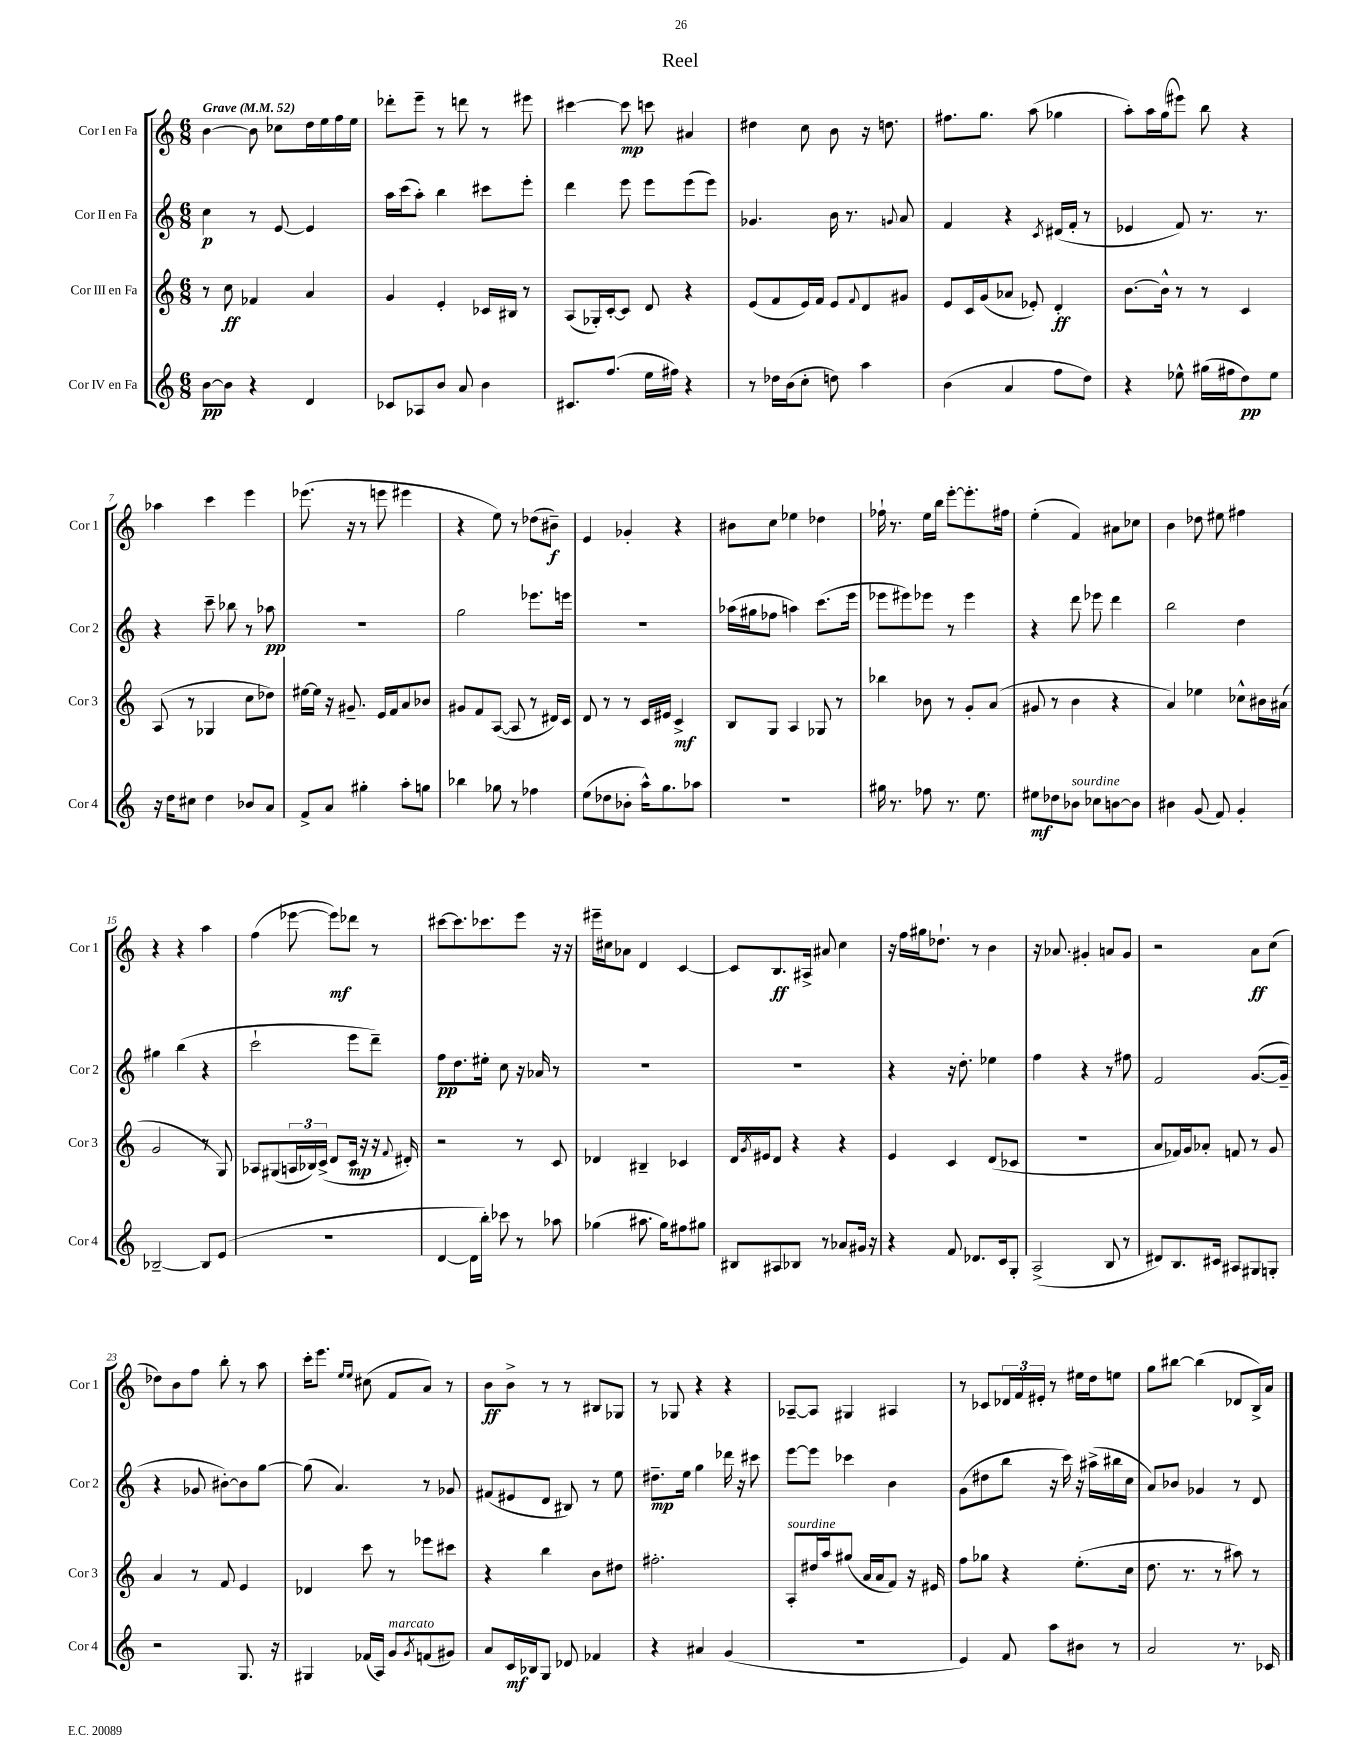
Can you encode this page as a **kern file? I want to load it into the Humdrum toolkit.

**kern	**dynam	**kern	**dynam	**kern	**dynam	**kern	**dynam
*part4	*part4	*part3	*part3	*part2	*part2	*part1	*part1
*staff4	*staff4	*staff3	*staff3	*staff2	*staff2	*staff1	*staff1
*I"Cor IV en Fa	*	*I"Cor III en Fa	*	*I"Cor II en Fa	*	*I"Cor I en Fa	*
*I'Cor 4	*	*I'Cor 3	*	*I'Cor 2	*	*I'Cor 1	*
*clefG2	*	*clefG2	*	*clefG2	*	*clefG2	*
*k[]	*	*k[]	*	*k[]	*	*k[]	*
*M6/8	*	*M6/8	*	*M6/8	*	*M6/8	*
*MM52	*	*MM52	*	*MM52	*	*MM52	*
=1	=1	=1	=1	=1	=1	=1	=1
!	!	!	!	!	!	!LO:TX:a:B:t=Grave	!
[8b\L	pp	8r	.	4cc\	p	[4b\	.
8b\J]	.	8cc\	ff	.	.	.	.
4r	.	4f-X/	.	8r	.	8b\]	.
.	.	.	.	[8e/	.	8cc-X\L	.
4d/	.	4a/	.	4e/]	.	16dd\L	.
.	.	.	.	.	.	16ee\	.
.	.	.	.	.	.	16ff\	.
.	.	.	.	.	.	16ee\JJ	.
=2	=2	=2	=2	=2	=2	=2	=2
8c-X/L	.	4g/	.	16aa\LL	.	8ddd-X'\L	.
.	.	.	.	(16ccc\J	.	.	.
8A-X/	.	.	.	8aa'\J)	.	8eee~\J	.
8b/J	.	4e'/	.	4bb\	.	8r	.
8a/	.	.	.	.	.	8dddn\	.
4b\	.	16c-X/LL	.	8ccc#X\L	.	8r	.
.	.	16B#X/JJ	.	.	.	.	.
.	.	8r	.	8eee'\J	.	8eee#X\	.
=3	=3	=3	=3	=3	=3	=3	=3
8.c#X/L	.	(8A/L	.	4ddd\	.	[4ccc#X\	.
.	.	16G-X'/L)	.	.	.	.	.
(8.ff/J	.	[16c'/J	.	.	.	.	.
.	.	8c/J]	.	8eee\	.	8ccc#\]	mp
16ee\LL	.	8d/	.	8eee\L	.	8cccn\	.
16ff#X\JJ)	.	.	.	.	.	.	.
4r	.	4r	.	(8eee\	.	4a#X/	.
.	.	.	.	8eee\J)	.	.	.
=4	=4	=4	=4	=4	=4	=4	=4
8r	.	(8e/L	.	4.g-X/	.	4dd#X\	.
16dd-X\LL	.	8f/	.	.	.	.	.
(16b\J	.	.	.	.	.	.	.
8cc'\J	.	16e/L)	.	.	.	8cc\	.
.	.	16f/JJ	.	.	.	.	.
8ddn\)	.	8e/L	.	16b\	.	8b\	.
.	.	.	.	8.r	.	.	.
.	.	8qqf/	.	.	.	.	.
4aa\	.	8d/	.	.	.	16r	.
.	.	.	.	.	.	8.ddn\	.
.	.	.	.	8qqgn/	.	.	.
.	.	8g#X/J	.	8a/	.	.	.
=5	=5	=5	=5	=5	=5	=5	=5
(4b\	.	8e/L	.	4f/	.	8.ff#X\L	.
.	.	16c/L	.	.	.	.	.
.	.	(16g/J	.	.	.	8.gg\J	.
4a/	.	8a-X/J	.	4r	.	.	.
.	.	8e-X'/)	.	.	.	(8aa\	.
.	.	.	.	8qc/	.	.	.
8ff\L	.	4d'/	ff	(16d#X/LL	.	4gg-X\	.
.	.	.	.	16f'/JJ	.	.	.
8dd\J)	.	.	.	8r	.	.	.
=6	=6	=6	=6	=6	=6	=6	=6
4r	.	[8.b\L	.	4e-X/	.	8aa'\L)	.
.	.	.	.	.	.	16aa\L	.
.	.	16b^^\Jk]	.	.	.	(16gg\J	.
8ee-X^^\	.	8r	.	8f/)	.	8eee#X\J)	.
(16gg#X\LL	.	8r	.	8.r	.	8bb\	.
16ff#X\J	.	.	.	.	.	.	.
8dd\)	pp	4c/	.	.	.	4r	.
.	.	.	.	8.r	.	.	.
8ee-\J	.	.	.	.	.	.	.
!!LO:LB:g=z
=7	=7	=7	=7	=7	=7	=7	=7
16r	.	(8A/	.	4r	.	4aa-X\	.
16dd\KL	.	.	.	.	.	.	.
8cc#X\J	.	8r	.	.	.	.	.
4dd\	.	4G-X/	.	8ccc~\	.	4ccc\	.
.	.	.	.	8bb-X\	.	.	.
8b-X/L	.	8cc\L	.	8r	.	4eee\	.
8a/J	.	8dd-X\J)	.	8aa-X\	pp	.	.
=8	=8	=8	=8	=8	=8	=8	=8
8f^/L	.	[16ee#X\LL	.	2.r	.	(8.eee-X\	.
.	.	16ee#\JJ]	.	.	.	.	.
8a/J	.	16r	.	.	.	.	.
.	.	8.g#X~/	.	.	.	16r	.
4gg#X'\	.	.	.	.	.	8r	.
.	.	16e/LL	.	.	.	8eeen\	.
.	.	16f/J	.	.	.	.	.
8aa'\L	.	8a/	.	.	.	4eee#X\	.
8ggn\J	.	8b-X/J	.	.	.	.	.
=9	=9	=9	=9	=9	=9	=9	=9
4bb-X\	.	8g#X/L	.	2gg\	.	4r	.
.	.	8f/	.	.	.	.	.
8gg-X\	.	([8A/J	.	.	.	8ee\)	.
8r	.	8A/]	.	.	.	8r	.
4ff-X\	.	8r	.	8.eee-X\L	.	(8dd-X\L	.
.	.	16d#X/LL)	.	.	.	8b#X~\J)	f
.	.	16c/JJ	.	16eeen\Jk	.	.	.
=10	=10	=10	=10	=10	=10	=10	=10
(8ee\L	.	8d/	.	2.r	.	4e/	.
8dd-X\	.	8r	.	.	.	.	.
8b-X'\J	.	8r	.	.	.	4g-X'/	.
16aa^^\KL)	.	16c/LL	.	.	.	.	.
8.gg\	.	16e#X/JJ	.	.	.	.	.
.	.	4c^/	mf	.	.	4r	.
8aa-X\J	.	.	.	.	.	.	.
=11	=11	=11	=11	=11	=11	=11	=11
2.r	.	8B/L	.	(16aa-X\LL	.	8b#X\L	.
.	.	.	.	16gg#X\J	.	.	.
.	.	8G/J	.	8ff-X\J	.	8cc\J	.
.	.	4A/	.	4aan\)	.	4ee-X\	.
.	.	8G-X/	.	(8.ccc\L	.	4dd-X\	.
.	.	8r	.	.	.	.	.
.	.	.	.	16eee\Jk	.	.	.
=12	=12	=12	=12	=12	=12	=12	=12
16gg#X\	.	4bb-X\	.	8eee-X\L	.	16ff-X`\	.
8.r	.	.	.	.	.	8.r	.
.	.	.	.	8eee#X\)	.	.	.
8ff-X\	.	8b-X\	.	8eee-X\J	.	16ee\LL	.
.	.	.	.	.	.	16bb\JJ	.
8.r	.	8r	.	8r	.	[8eee'\L	.
.	.	8g'/L	.	4eee-\	.	8.eee'\]	.
8.ee\	.	.	.	.	.	.	.
.	.	(8a/J	.	.	.	.	.
.	.	.	.	.	.	16ff#X\Jk	.
=13	=13	=13	=13	=13	=13	=13	=13
8ee#X\L	mf	8g#X/	.	4r	.	(4ee'\	.
8dd-X\	.	8r	.	.	.	.	.
!LO:TX:a:i:t=sourdine	!	!	!	!	!	!	!
8b-X\J	.	4b\	.	8ddd\	.	4f/)	.
8cc-X\L	.	.	.	8eee-X\	.	.	.
[8bn\	.	4r	.	4ddd\	.	8a#X\L	.
8b\J]	.	.	.	.	.	8cc-X\J	.
=14	=14	=14	=14	=14	=14	=14	=14
4b#X\	.	4a/)	.	2bb\	.	4b\	.
(8g/	.	4ee-X\	.	.	.	8dd-X\	.
8f/)	.	.	.	.	.	8ee#X\	.
4g'/	.	8cc-X^^\L	.	4dd\	.	4ff#X\	.
.	.	16b#X\L	.	.	.	.	.
.	.	(16a#X\JJ	.	.	.	.	.
!!LO:LB:g=z
=15	=15	=15	=15	=15	=15	=15	=15
[2B-X~/	.	2g/	.	4gg#X\	.	4r	.
.	.	.	.	(4bb\	.	4r	.
8B-/L]	.	8r	.	4r	.	4aa\	.
(8e/J	.	8G/)	.	.	.	.	.
=16	=16	=16	=16	=16	=16	=16	=16
2.r	.	8A-X/L	.	2ccc`\	.	(4ff\	.
.	.	(8G#X/	.	.	.	.	.
.	.	24An/L	.	.	.	[8eee-X\	.
.	.	24B-X/)	.	.	.	.	.
.	.	(24c^/JJ	.	.	.	.	.
.	.	8d/L	.	.	.	8eee-\L])	mf
.	.	16c/Jk	mp	8eee\L	.	8ddd-X\J	.
.	.	16r	.	.	.	.	.
.	.	16r	.	8ddd~\J)	.	8r	.
.	.	8qqf/	.	.	.	.	.
.	.	16d#X'/)	.	.	.	.	.
=17	=17	=17	=17	=17	=17	=17	=17
[4d/	.	2r	.	8ff\L	pp	[8ccc#X\L	.
.	.	.	.	8.dd\	.	8.ccc#\]	.
16d\LL]	.	.	.	.	.	.	.
16bb'\JJ)	.	.	.	16ee#X'\Jk	.	8.ccc-X\	.
8ccc-X\	.	.	.	8cc\	.	.	.
8r	.	8r	.	16r	.	8eee\J	.
.	.	.	.	16a-X/	.	.	.
8aa-X\	.	8c/	.	8r	.	16r	.
.	.	.	.	.	.	16r	.
=18	=18	=18	=18	=18	=18	=18	=18
(4gg-X\	.	4d-X/	.	2.r	.	16eee#X~\LL	.
.	.	.	.	.	.	16cc#X\J	.
.	.	.	.	.	.	8a-X\J	.
8.aa#X\	.	4B#X~/	.	.	.	4d/	.
16gg-\KL)	.	.	.	.	.	.	.
8ff#X\	.	4c-X/	.	.	.	[4c/	.
8gg#X\J	.	.	.	.	.	.	.
=19	=19	=19	=19	=19	=19	=19	=19
8B#X/L	.	16d/LL	.	2.r	.	8c/L]	.
.	.	8qg/	.	.	.	.	.
.	.	16e#X/J	.	.	.	.	.
8A#X/	.	8d/J	.	.	.	8.B/	ff
8B-X/J	.	4r	.	.	.	.	.
.	.	.	.	.	.	16A#X^/Jk	.
8r	.	.	.	.	.	8a#X/	.
8a-X/L	.	4r	.	.	.	4cc\	.
16g#X/Jk	.	.	.	.	.	.	.
16r	.	.	.	.	.	.	.
=20	=20	=20	=20	=20	=20	=20	=20
4r	.	4e/	.	4r	.	16r	.
.	.	.	.	.	.	16ff\LL	.
.	.	.	.	.	.	16gg#X\J	.
.	.	.	.	.	.	8.dd-X`\J	.
8f/	.	4c/	.	16r	.	.	.
.	.	.	.	8.dd'\	.	.	.
8.d-X/L	.	.	.	.	.	8r	.
.	.	(8d/L	.	4ee-X\	.	4b\	.
16c/k	.	.	.	.	.	.	.
8G'/J	.	8c-X/J	.	.	.	.	.
=21	=21	=21	=21	=21	=21	=21	=21
(2A^/	.	2.r	.	4ff\	.	16r	.
.	.	.	.	.	.	8.a-X/	.
.	.	.	.	4r	.	4g#X'/	.
8B/	.	.	.	8r	.	8an/L	.
8r	.	.	.	8ff#X\	.	8g#/J	.
=22	=22	=22	=22	=22	=22	=22	=22
8d#X/L)	.	8a/L	.	2f/	.	2r	.
8.B/	.	16f-X/L)	.	.	.	.	.
.	.	16g/J	.	.	.	.	.
.	.	8a-X'/J	.	.	.	.	.
16c#X/Jk	.	.	.	.	.	.	.
8A#X/L	.	8fn/	.	.	.	.	.
8G#X/	.	8r	.	([8.g/L	.	8a\L	ff
8Gn'/J	.	8g/	.	.	.	(8cc\J	.
.	.	.	.	16g~/Jk]	.	.	.
!!LO:LB:g=z
=23	=23	=23	=23	=23	=23	=23	=23
2r	.	4a/	.	4r	.	8dd-X\L)	.
.	.	.	.	.	.	8b\	.
.	.	8r	.	8g-X/	.	8ff\J	.
.	.	8f/	.	[8b#X'\L)	.	8bb'\	.
8.G/	.	4e/	.	8b#\]	.	8r	.
.	.	.	.	[8gg\J	.	8aa\	.
16r	.	.	.	.	.	.	.
=24	=24	=24	=24	=24	=24	=24	=24
4G#X/	.	4d-X/	.	(8gg\]	.	16ccc'\KL	.
.	.	.	.	.	.	8.eee\J	.
.	.	.	.	4.a/)	.	.	.
.	.	.	.	.	.	16qqee/LL	.
.	.	.	.	.	.	16qqee/JJ	.
(16f-X/LL	.	8ccc\	.	.	.	(8cc#X\	.
16A/JJ)	.	.	.	.	.	.	.
!LO:TX:a:i:t=marcato	!	!	!	!	!	!	!
8g/L	.	8r	.	.	.	8f/L	.
8qg/	.	.	.	.	.	.	.
(8fn/	.	8eee-X\L	.	8r	.	8a/J)	.
8g#X/J)	.	8ccc#X\J	.	8g-X/	.	8r	.
=25	=25	=25	=25	=25	=25	=25	=25
8a/L	.	4r	.	(8f#X/L	.	8b\L	ff
16c/L	mf	.	.	8e#X/	.	8b^\J	.
16B-X/J	.	.	.	.	.	.	.
8G/J	.	4bb\	.	8d/J	.	8r	.
8d-X/	.	.	.	8B#X/)	.	8r	.
4f-X/	.	8b\L	.	8r	.	8B#X/L	.
.	.	8dd#X\J	.	8ee\	.	8G-X/J	.
=26	=26	=26	=26	=26	=26	=26	=26
4r	.	2.ff#X'\	.	8.dd#X~\L	mp	8r	.
.	.	.	.	.	.	8G-X/	.
.	.	.	.	16ee\Jk	.	.	.
4a#X/	.	.	.	4gg\	.	4r	.
(4g/	.	.	.	16ddd-X\	.	4r	.
.	.	.	.	16r	.	.	.
.	.	.	.	8ccc#X\	.	.	.
=27	=27	=27	=27	=27	=27	=27	=27
!	!	!LO:TX:a:i:t=sourdine	!	!	!	!	!
2.r	.	8A'/L	.	[8eee\L	.	[8A-X~/L	.
.	.	16dd#X/L	.	8eee\J]	.	8A-/J]	.
.	.	16aa/J	.	.	.	.	.
.	.	(8gg#X/J	.	4ccc-X\	.	4G#X/	.
.	.	16a/LL	.	.	.	.	.
.	.	16a/J	.	.	.	.	.
.	.	8f/J)	.	4b\	.	4A#X/	.
.	.	16r	.	.	.	.	.
.	.	16e#X/	.	.	.	.	.
=28	=28	=28	=28	=28	=28	=28	=28
4e/)	.	8ff\L	.	(8g\L	.	8r	.
.	.	8gg-X\J	.	8dd#X\	.	8c-X/L	.
8f/	.	4r	.	8bb\J	.	24d-X/L	.
.	.	.	.	.	.	24f/	.
.	.	.	.	.	.	24e#X'/JJ	.
8aa\L	.	.	.	16r	.	8r	.
.	.	.	.	16ccc\)	.	.	.
8b#X\J	.	(8.ee'\L	.	16r	.	16ee#X\LL	.
.	.	.	.	(16aa#X^\LL	.	16dd\J	.
8r	.	.	.	16bb#X\	.	8een\J	.
.	.	16cc\Jk	.	16cc\JJ	.	.	.
=29	=29	=29	=29	=29	=29	=29	=29
2a/	.	8.dd\	.	8a/L)	.	8gg\L	.
.	.	.	.	8b-X/J	.	[8bb#X\J	.
.	.	8.r	.	.	.	.	.
.	.	.	.	4g-X/	.	(4bb#\]	.
.	.	8r	.	.	.	.	.
8.r	.	8aa#X\)	.	8r	.	8d-X/L	.
.	.	8r	.	8d/	.	16B^/L)	.
16c-X/	.	.	.	.	.	16a/JJ	.
==	==	==	==	==	==	==	==
*-	*-	*-	*-	*-	*-	*-	*-
